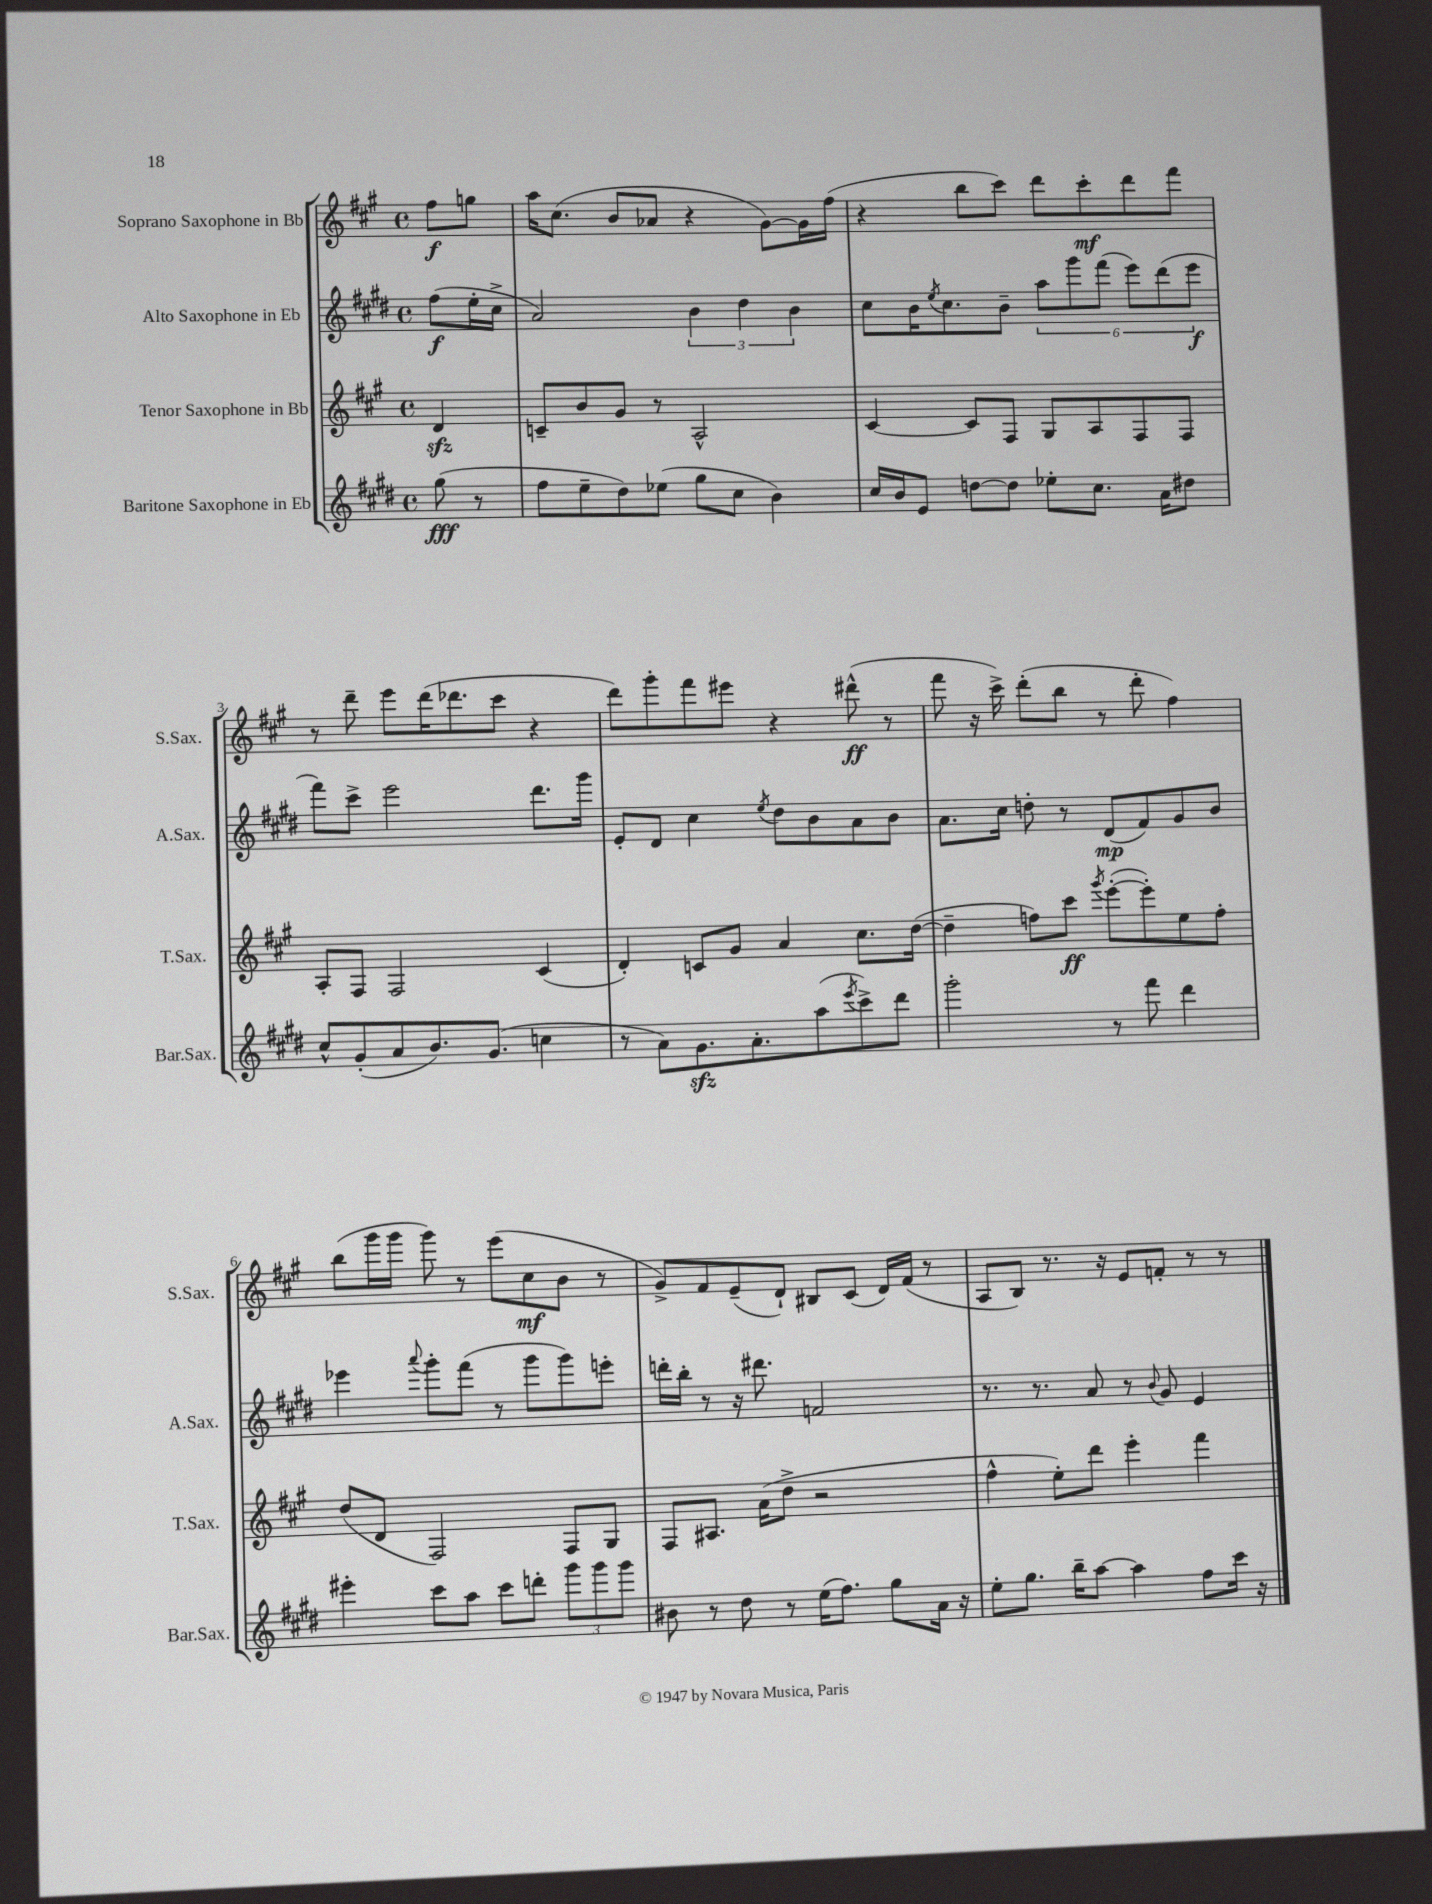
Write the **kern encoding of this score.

**kern	**dynam	**kern	**dynam	**kern	**dynam	**kern	**dynam
*part4	*part4	*part3	*part3	*part2	*part2	*part1	*part1
*staff4	*staff4	*staff3	*staff3	*staff2	*staff2	*staff1	*staff1
*I"Baritone Saxophone in Eb	*	*I"Tenor Saxophone in Bb	*	*I"Alto Saxophone in Eb	*	*I"Soprano Saxophone in Bb	*
*I'Bar.Sax.	*	*I'T.Sax.	*	*I'A.Sax.	*	*I'S.Sax.	*
*clefG2	*	*clefG2	*	*clefG2	*	*clefG2	*
*k[f#c#g#d#]	*	*k[f#c#g#]	*	*k[f#c#g#d#]	*	*k[f#c#g#]	*
*M4/4	*	*M4/4	*	*M4/4	*	*M4/4	*
*met(c)	*	*met(c)	*	*met(c)	*	*met(c)	*
=	=	=	=	=	=	=	=
(8gg#\	fff	4dzz/	.	(8ff#\L	f	8ff#\L	f
8r	.	.	.	16ee'\L	.	8ggn\J	.
.	.	.	.	16cc#^\JJ	.	.	.
=1	=1	=1	=1	=1	=1	=1	=1
8ff#\L	.	8cn~/L	.	2a/)	.	16aa\KL	.
.	.	.	.	.	.	(8.cc#\J	.
8ee~\	.	8b/	.	.	.	.	.
8dd#\)	.	8g#/J	.	.	.	8b/L	.
(8ee-X\J	.	8r	.	.	.	8a-X/J	.
8gg#\L	.	2A^^/	.	6b\	.	4r	.
8cc#\J	.	.	.	.	.	.	.
.	.	.	.	6dd#\	.	.	.
4b\)	.	.	.	.	.	[8g#\L)	.
.	.	.	.	6b\	.	.	.
.	.	.	.	.	.	16g#\L]	.
.	.	.	.	.	.	(16ff#\JJ	.
=2	=2	=2	=2	=2	=2	=2	=2
16cc#/LL	.	[4c#/	.	8cc#\L	.	4r	.
16b/J	.	.	.	.	.	.	.
8e/J	.	.	.	16b\K	.	.	.
.	.	.	.	8qee/	.	.	.
.	.	.	.	8.cc#\	.	.	.
[8ddn\L	.	8c#/L]	.	.	.	8bb\L	.
8dd\J]	.	8F#/J	.	8b~\J	.	8ccc#\J)	.
8ee-X'\L	.	8G#/L	.	12aa\L	.	8ddd\L	.
.	.	.	.	12ggg#\	.	.	.
8.cc#\J	.	8A/	.	.	.	8ccc#'\	mf
.	.	.	.	(12fff#\J	.	.	.
.	.	8F#/	.	12eee\L)	.	8ddd\	.
16a\KL	.	.	.	.	.	.	.
.	.	.	.	(12ddd#\	.	.	.
8dd#X\J	.	8F#/J	.	.	.	8fff#\J	.
.	.	.	.	12eee\J	f	.	.
!!LO:LB:g=z
=3	=3	=3	=3	=3	=3	=3	=3
8cc#^^/L	.	8A'/L	.	8fff#\L)	.	8r	.
(8g#'/	.	8F#/J	.	8ccc#^\J	.	8ddd~\	.
8a/	.	2F#/	.	2eee\	.	8eee\L	.
8.b/)	.	.	.	.	.	(16ddd\K	.
.	.	.	.	.	.	8.ddd-X\	.
(8.g#/J	.	.	.	.	.	.	.
.	.	.	.	.	.	8ccc#\J	.
4ccn\	.	(4c#/	.	8.ddd#\L	.	4r	.
.	.	.	.	16ggg#\Jk	.	.	.
=4	=4	=4	=4	=4	=4	=4	=4
8r	.	4d'/)	.	8e'/L	.	8ddd\L)	.
8a\L)	.	.	.	8d#/J	.	8ggg#'\	.
8.g#zz\	.	8cn/L	.	4cc#\	.	8fff#\	.
.	.	8g#/J	.	.	.	8eee#X\J	.
8.a'\	.	.	.	.	.	.	.
.	.	.	.	8qee/	.	.	.
.	.	4a/	.	8dd#\L	.	4r	.
(8aa\	.	.	.	8b\	.	.	.
8qeee/	.	.	.	.	.	.	.
8ccc#^\)	.	8.cc#\L	.	8a\	.	(8ddd#X^^\	ff
8ddd#\J	.	.	.	8b\J	.	8r	.
.	.	([16dd\Jk	.	.	.	.	.
=5	=5	=5	=5	=5	=5	=5	=5
2ggg#'\	.	4dd~\]	.	8.a\L	.	8fff#\	.
.	.	.	.	.	.	16r	.
.	.	.	.	16cc#\Jk	.	16ccc#^\)	.
.	.	8ffn\L)	.	8ddn'\	.	(8ddd'\L	.
.	.	8ccc#\J	ff	8r	.	8bb\J	.
.	.	8qggg#/	.	.	.	.	.
8r	.	([8eee'\L	.	(8d#/L	mp	8r	.
8fff#\	.	8eee'\])	.	8f#/)	.	8ddd'\	.
4ddd#\	.	8ee\	.	8g#/	.	4ff#\)	.
.	.	8ff'\J	.	8b/J	.	.	.
!!LO:LB:g=z
=6	=6	=6	=6	=6	=6	=6	=6
4eee#X'\	.	(8dd/L	.	4eee-X\	.	(8bb\L	.
.	.	8d/J	.	.	.	16ggg#\L	.
.	.	.	.	.	.	16ggg#\JJ	.
.	.	.	.	8qqaaa/	.	.	.
8ccc#\L	.	2F#/)	.	8ggg#'\L	.	8ggg#\)	.
8aa\J	.	.	.	(8fff#\J	.	8r	.
8ccc#\L	.	.	.	8r	.	(8eee\L	.
8dddn'\J	.	.	.	8ggg#\L	.	8cc#\	mf
12ggg#\L	.	8F#/L	.	8ggg#\)	.	8b\J	.
12ggg#\	.	.	.	.	.	.	.
.	.	8G#/J	.	8eeen'\J	.	8r	.
12ggg#\J	.	.	.	.	.	.	.
=7	=7	=7	=7	=7	=7	=7	=7
8b#X\	.	8F#/L	.	16dddn'\LL	.	8g#^/L)	.
.	.	.	.	16bb'\JJ	.	.	.
8r	.	8.A#X/J	.	8r	.	8f#/	.
8dd#\	.	.	.	16r	.	(8e~/	.
.	.	(16a\KL	.	8.ddd#X\	.	.	.
8r	.	8dd^\J	.	.	.	8d`/J)	.
(16ee\KL	.	2r	.	2fn/	.	8B#X/L	.
8.ff#\J)	.	.	.	.	.	.	.
.	.	.	.	.	.	(8c#/J	.
8gg#\L	.	.	.	.	.	16d/LL)	.
.	.	.	.	.	.	(16f#/JJ	.
16a\Jk	.	.	.	.	.	8r	.
16r	.	.	.	.	.	.	.
=8	=8	=8	=8	=8	=8	=8	=8
8ee'\L	.	4ff#^^\	.	8.r	.	8A/L	.
8.gg#\J	.	.	.	.	.	8B/J)	.
.	.	.	.	8.r	.	.	.
.	.	8ee'\L)	.	.	.	8.r	.
16bb~\KL	.	.	.	.	.	.	.
[8aa\J	.	8ddd\J	.	8a/	.	.	.
.	.	.	.	.	.	16r	.
4aa\]	.	4eee'\	.	8r	.	8e/L	.
.	.	.	.	8qqb/	.	.	.
.	.	.	.	8g#/	.	8fn'/J	.
8ff#\L	.	4fff#\	.	4e/	.	8r	.
16ccc#\Jk	.	.	.	.	.	8r	.
16r	.	.	.	.	.	.	.
==	==	==	==	==	==	==	==
*-	*-	*-	*-	*-	*-	*-	*-
